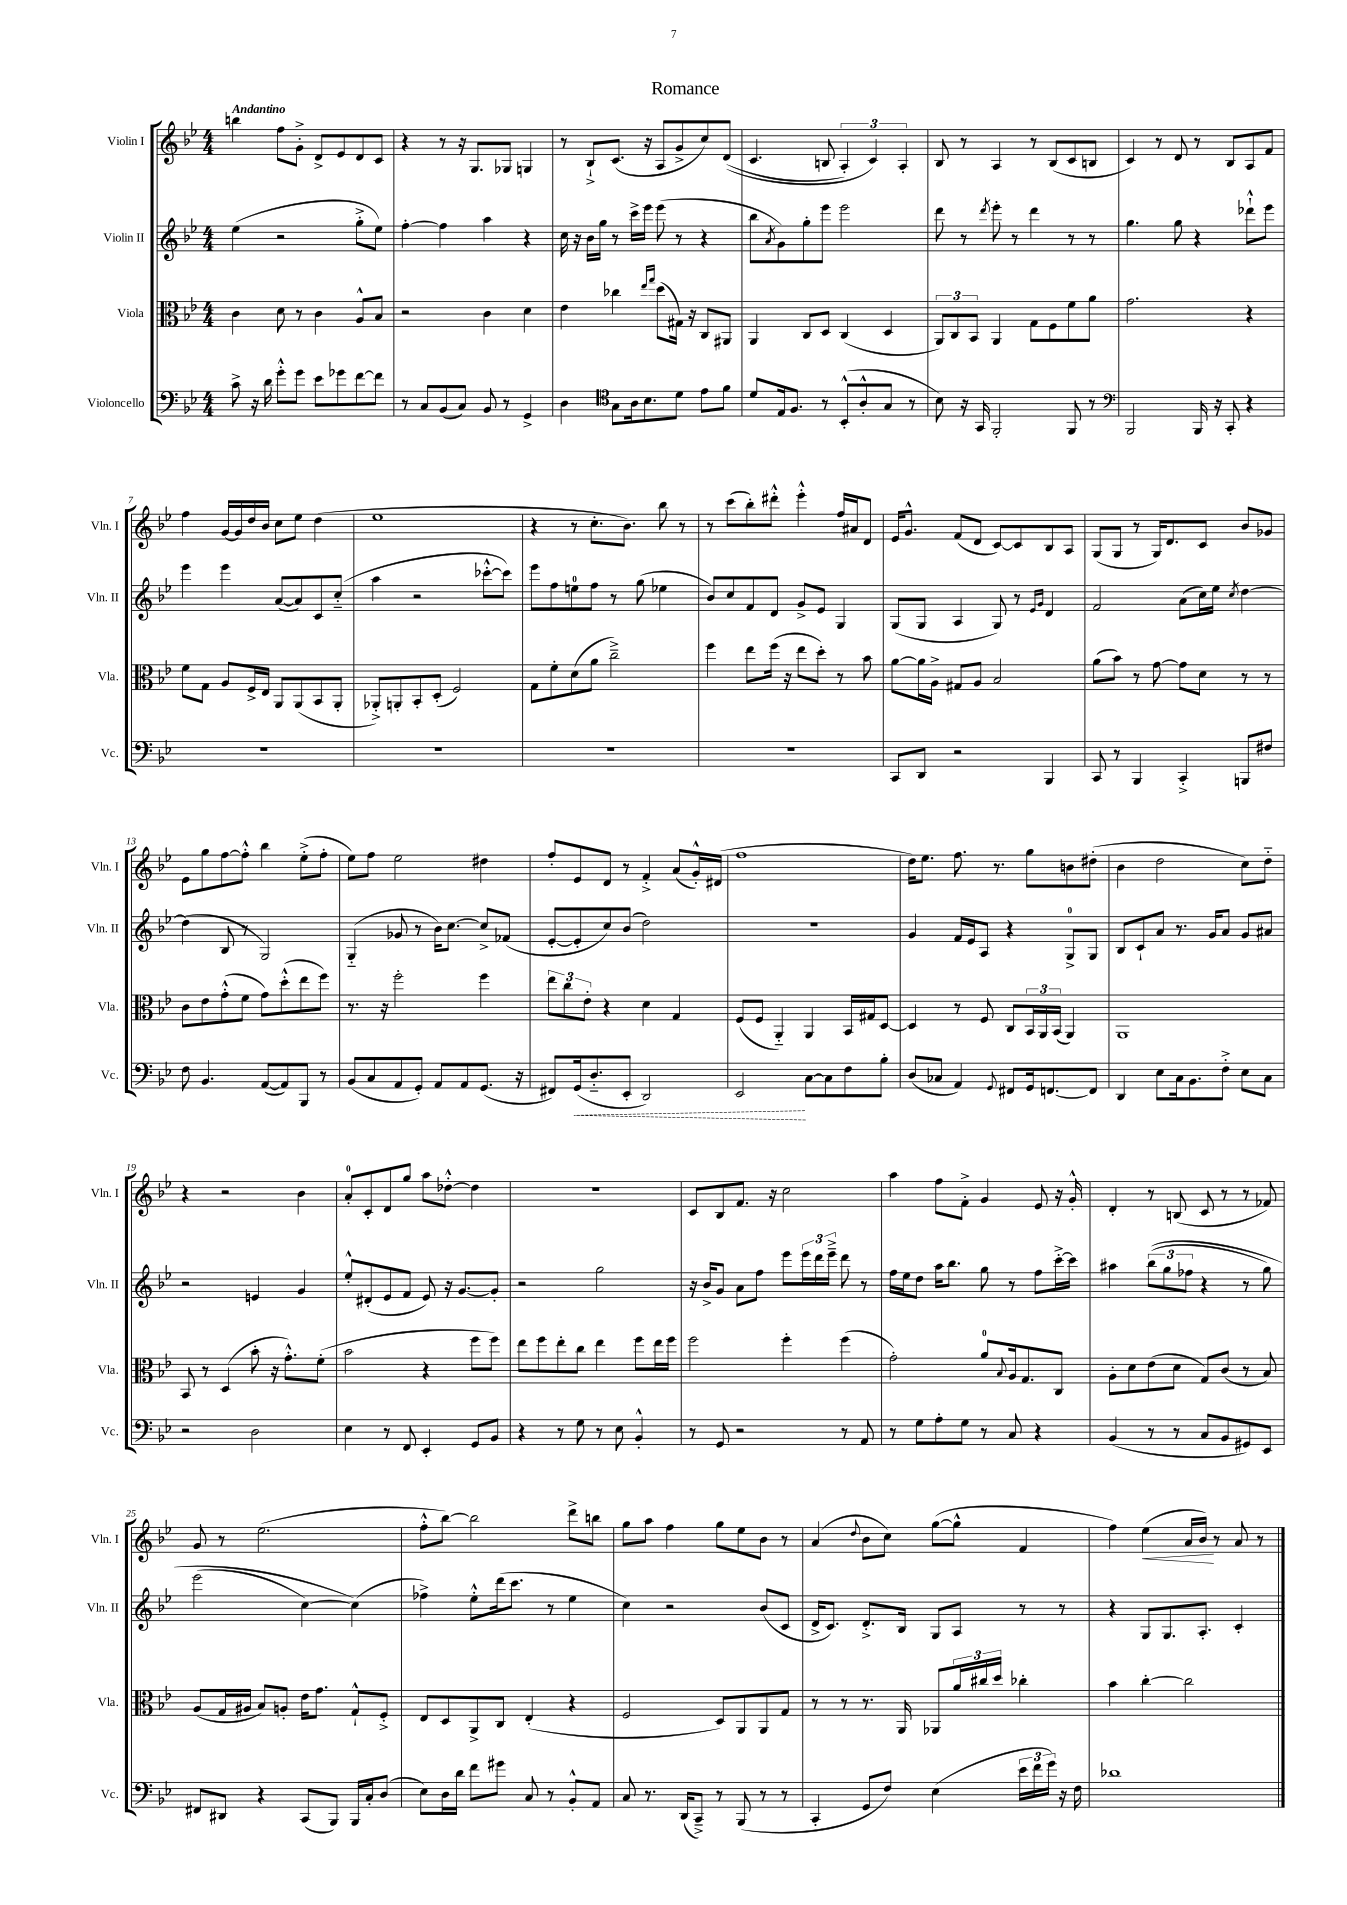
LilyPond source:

\header { title = "Romance" }
<<
\new StaffGroup <<
\new Staff = "s0" \with { instrumentName = "Violin I" shortInstrumentName = "Vln. I" } {
    \clef treble \key bes \major \numericTimeSignature \time 4/4 \tempo "Andantino"
    b''4 f''8 g'8-.-> d'8-> ees'8 d'8 c'8 |
    r4 r8 r16 g8. ges8 g4 |
    r8 bes8-!-> c'8.( r16 a8 g'8-> c''8) d'8(\( |
    c'4. b8 \tuplet 3/2 { a4-.) c'4\) a4-. } |
    bes8 r8 a4 r8 bes8( c'8 b8 |
    c'4) r8 d'8 r8 bes8 a8 f'8 |
    f''4 g'16~ g'16 d''16 bes'16 c''8 ees''8 d''4( |
    ees''1 |
    r4 r8 c''8.-. bes'8.) bes''8 r8 |
    r8 c'''8( bes''8-.) dis'''8-.-^ ees'''4-.-^ f''16 ais'16 d'8 |
    ees'16 g'8.-^ f'8( d'8 c'8~) c'8 bes8 a8 |
    g8( g8 r8 g16) d'8. c'8 bes'8 ges'8 |
    ees'8 g''8 f''8~ f''8-.-^ bes''4 ees''8-.->( f''8-. |
    ees''8) f''8 ees''2 dis''4 |
    f''8-. ees'8 d'8 r8 f'4-.-> a'8( g'16-.-^) dis'16( |
    f''1 |
    d''16) ees''8. f''8. r8. g''8 b'8 dis''8-.( |
    bes'4 d''2 c''8) d''8-_ |
    r4 r2 bes'4 |
    a'8-0-. c'8-. d'8 g''8 a''8 des''8~-.-^ des''4 |
    R1 |
    c'8 bes8 f'8. r16 c''2 |
    a''4 f''8 f'8-.-> g'4 ees'8 r16 g'16-.-^ |
    d'4-. r8 b8( c'8 r8 r8 fes'8) |
    g'8 r8 ees''2.( |
    f''8-.-^ bes''8~) bes''2 d'''8-> b''8 |
    g''8 a''8 f''4 g''8 ees''8 bes'8 r8 |
    a'4( \appoggiatura { d''8 } bes'8 c''8) g''8~( g''8-^ f'4 |
    f''4) ees''4\<( a'16 bes'16\!) r8 a'8 r8 \bar "|." |
}
\new Staff = "s1" \with { instrumentName = "Violin II" shortInstrumentName = "Vln. II" } {
    \clef treble \key bes \major \numericTimeSignature \time 4/4
    ees''4( r2 g''8-.-> ees''8) |
    f''4~-. f''4 a''4 r4 |
    c''16 r16 bes'16 g''16 r8 c'''16-> ees'''16 ees'''8( r8 r4 |
    bes''8 \acciaccatura { a'8 } g'8) g''8-. ees'''8 ees'''2 |
    d'''8 r8 \acciaccatura { d'''8 } ees'''8-. r8 d'''4 r8 r8 |
    g''4. g''8 r4 des'''8-!-^ ees'''8 |
    ees'''4 ees'''4 a'8~( a'8) c'8 c''8-_( |
    a''4 r2 ces'''8~-.-^ ces'''8) |
    ees'''8 f''8 e''8-0 f''8 r8 g''8( ees''4 |
    bes'8) c''8 f'8 d'8 g'8-> ees'8 g4 |
    g8( g8 a4 g8) r8 \grace { ees'16 g'16 } d'4 |
    f'2 a'8( c''16) ees''16 \acciaccatura { c''8 } d''4~ |
    d''4( bes8 r8 g2) |
    g4-_( ges'8 r8 bes'16) c''8.~ c''8-> fes'8( |
    ees'8~-. ees'8-. c''8) bes'8( d''2) |
    R1 |
    g'4 f'16 ees'16 a8 r4 g8-0-> g8 |
    bes8 c'8-! a'8 r8. g'16 a'8 g'8 ais'8 |
    r2 e'4 g'4 |
    ees''8-.-^ dis'8-.( ees'8 f'8 ees'8) r16 g'8.~ g'8-. |
    r2 g''2 |
    r16 bes'16-> g'8 a'8 f''8 ees'''8 \tuplet 3/2 { ees'''16 d'''16 ees'''16---> } d'''8 r8 |
    f''16 ees''16 d''8 a''16 bes''8. g''8 r8 f''8 c'''16~-.-> c'''16 |
    ais''4 \tuplet 3/2 { bes''8(\( g''8 fes''8 } r4 r8 g''8) |
    ees'''2( c''4~) c''4(\) |
    fes''4->) ees''8-.-^ d'''16( c'''8. r8 ees''4 |
    c''4) r2 bes'8( c'8 |
    d'16-> c'8.) d'8.-.-> bes16 g8 a8 r8 r8 |
    r4 g8 g8. a8.-. c'4-. \bar "|." |
}
\new Staff = "s2" \with { instrumentName = "Viola" shortInstrumentName = "Vla." } {
    \clef alto \key bes \major \numericTimeSignature \time 4/4
    c'4 d'8 r8 c'4 a8-^ bes8 |
    r2 c'4 d'4 |
    ees'4 ces''4 \grace { ees''16 g''16 } d''8( gis16) r16 c8 ais,8 |
    a,4 c8 d8 c4( d4 |
    \tuplet 3/2 { a,8) c8 bes,8 } a,4 g8 f8 f'8 a'8 |
    g'2. r4 |
    f'8 g8 a8 f16-> ees16 a,8 a,8( bes,8 a,8-. |
    aes,8-.->) a,8-. bes,8-. d8-.( f2) |
    g8 f'8-. d'8( a'8 c''2--->) |
    f''4 ees''8 f''16( r16 ees''8 d''8-.) r8 bes'8 |
    a'8~ a'16 a16-> gis8 a8 bes2 |
    a'8( bes'8) r8 g'8~ g'8 d'8 r8 r8 |
    c'8 ees'8 g'8-.-^( f'8 g'8) d''8-.-^( ees''8 f''8) |
    r8. r16 f''2-. f''4 |
    \tuplet 3/2 { ees''8 c''8 ees'8-. } r4 d'4 g4 |
    f8( f8 a,4-_) a,4 bes,16 gis16 d8~ |
    d4 r8 f8 c8 \tuplet 3/2 { bes,16 a,16 bes,16( } a,4) |
    a,1 |
    bes,8 r8 d4( bes'8-. r16 g'8.-.-^) f'8-.( |
    bes'2 r4 f''8 f''8) |
    ees''8 f''8 ees''8-. c''8 ees''4 f''8 ees''16 f''16 |
    f''2 f''4-. f''4( |
    g'2-.) a'8-0 \appoggiatura { bes8 } a16 g8. c8 |
    a8-. d'8 ees'8( d'8 g8) c'8( r8 bes8) |
    a8( g16 ais16 bes8) a8-. ees'16 g'8. g8-!-^ f8-.-> |
    ees8 d8 a,8-> c8 ees4-.( r4 |
    f2 d8) a,8 a,8 g8 |
    r8 r8 r8. a,16 aes,8 \tuplet 3/2 { a'16 cis''16 d''16 } ces''4-. |
    bes'4 c''4~-. c''2 \bar "|." |
}
\new Staff = "s3" \with { instrumentName = "Violoncello" shortInstrumentName = "Vc." } {
    \clef bass \key bes \major \numericTimeSignature \time 4/4
    c'8-> r16 d'16 g'8-.-^ g'8 ees'8 ges'8 f'8~ f'8 |
    r8 c8 bes,8( c8) bes,8 r8 g,4-> |
    d4 \clef tenor g8 a16 bes8. d'8 ees'8 f'8 |
    d'8 ees16 f8. r8 bes,8-.-^( a8-.-^ g8 r8 |
    bes8) r16 g,16 f,2-. f,8 r8 |
    \clef bass bes,,2 bes,,16 r16 c,8-. r4 |
    R1 |
    R1 |
    R1 |
    R1 |
    c,8 d,8 r2 bes,,4 |
    c,8 r8 bes,,4 c,4-.-> b,,8 fis8 |
    f8 bes,4. a,8~( a,8) bes,,8 r8 |
    bes,8( c8 a,8 g,8-.) a,8 a,8 g,8.( r16 |
    fis,8) \once \override Hairpin.style = #'dashed-line g,16\<( d8.-_ ees,8-. d,2) |
    ees,2\! c8~ c8 f8 bes8-. |
    d8( ces8 a,4) \appoggiatura { g,8 } fis,8 g,16 f,8.~ f,8 |
    d,4 ees8 c16 bes,8. f8-.-> ees8 c8 |
    r2 d2 |
    ees4 r8 f,8 ees,4-. g,8 bes,8 |
    r4 r8 g8 r8 ees8 bes,4-.-^ |
    r8 g,8 r2 r8 a,8 |
    r8 g8 a8-. g8 r8 c8 r4 |
    bes,4( r8 r8 c8 bes,8 gis,8) ees,8 |
    fis,8 dis,8 r4 c,8( bes,,8) bes,,16 c16-. d8( |
    ees8) d16 d'16 f'8 gis'8 c8 r8 bes,8-.-^ a,8 |
    c8 r8. d,16( c,8--->) r8 bes,,8( r8 r8 |
    c,4-. g,8 f8) ees4( \tuplet 3/2 { ees'16 f'16 g'16) } r16 f16 |
    des'1 \bar "|." |
}
>>
>>
